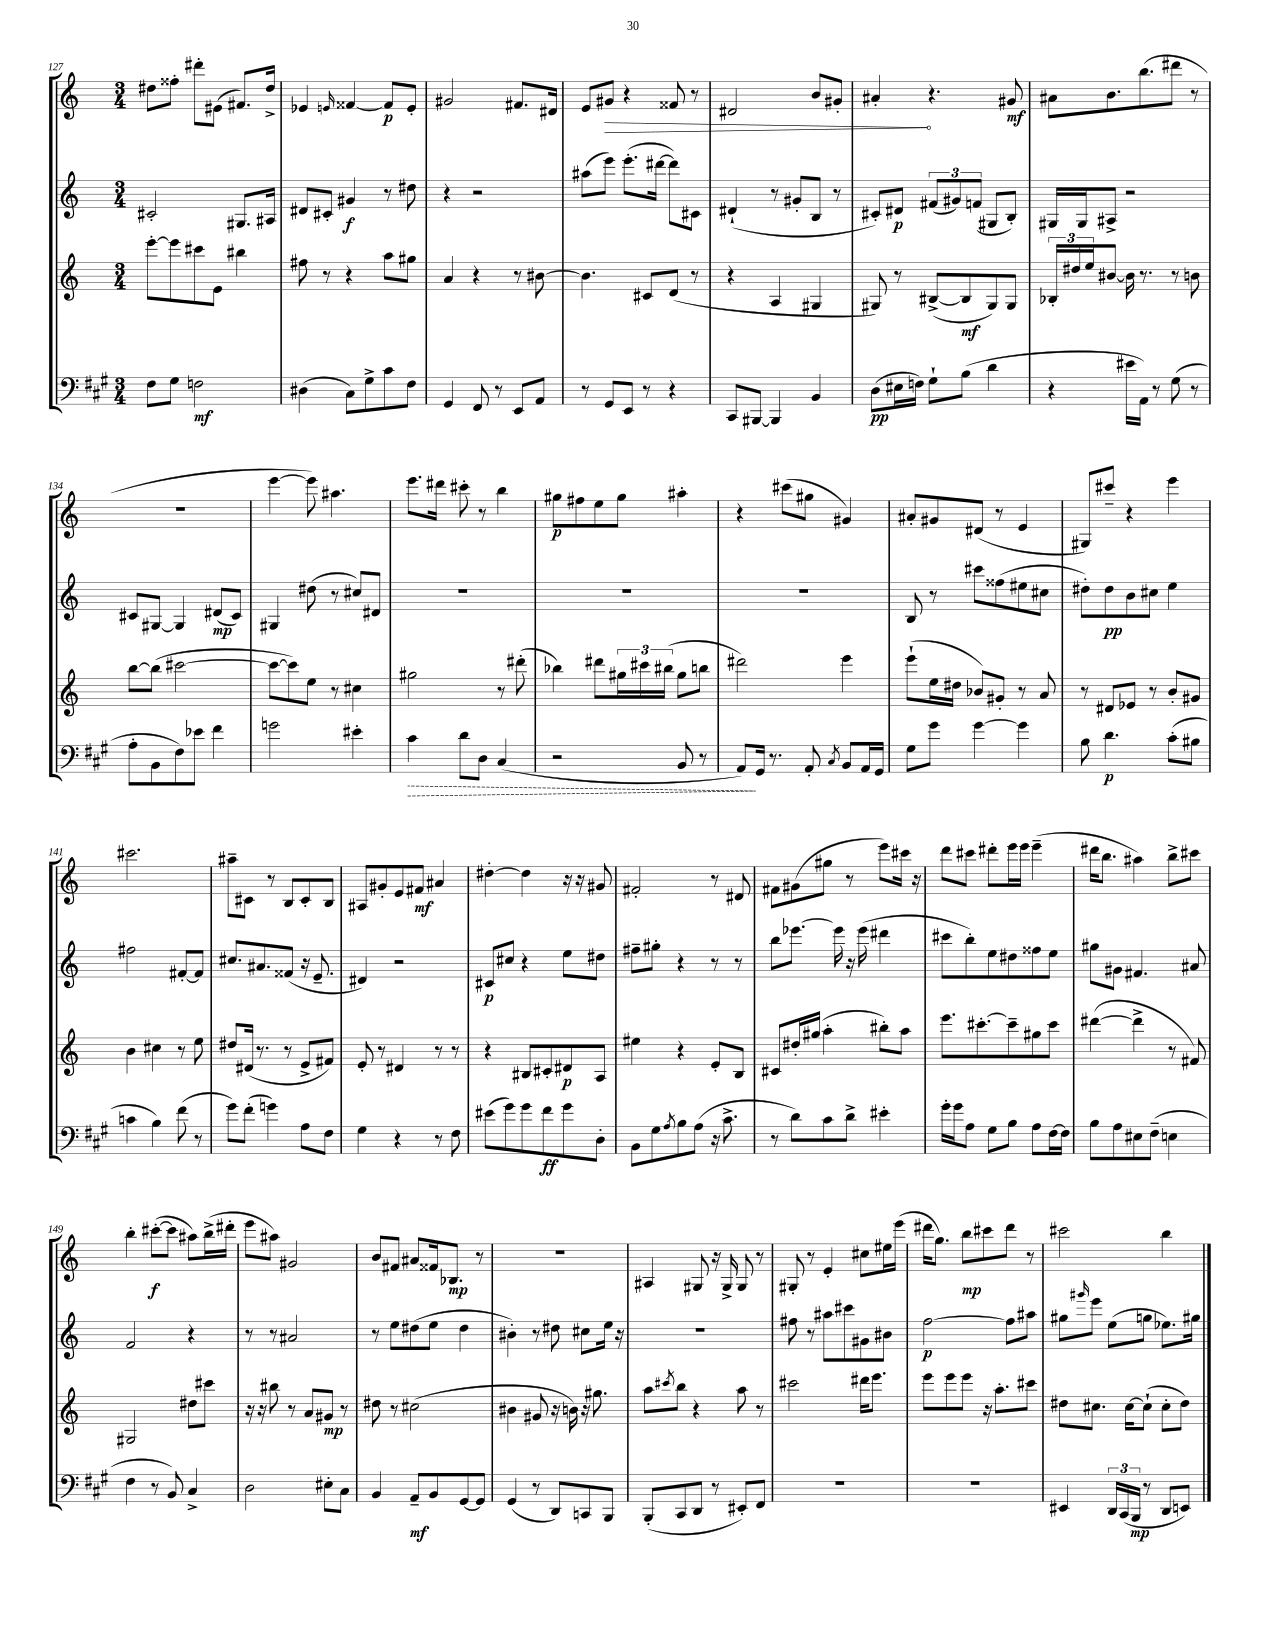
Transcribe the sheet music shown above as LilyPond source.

<<
\new StaffGroup <<
\new Staff = "s0" {
    \clef treble \key c \major \numericTimeSignature \time 3/4
    dis''8 fisis''8-. dis'''8-. eis'8( fis'8.) dis''16-> |
    ees'4 \grace { e'16 } fisis'4~ fisis'8\p e'8-. |
    gis'2 fis'8. dis'16 |
    e'8 \once \override Hairpin.circled-tip = ##t gis'8\> r4 fisis'8 r8 |
    dis'2 b'8 gis'8-. |
    ais'4-.\! r4. gis'8\mf |
    ais'8 b'8. b''8.( dis'''8 r8 |
    R2. |
    e'''4~ e'''8) ais''4. |
    e'''8. dis'''16 cis'''8-. r8 b''4 |
    gis''8\p fis''8 e''8 gis''8 ais''4-. |
    r4 cis'''8( gis''8 gis'4) |
    ais'8-. gis'8 dis'8( r8 e'4 |
    gis8) cis'''8-- r4 e'''4 |
    cis'''2. |
    ais''8-- cis'8 r8 b8 cis'8-. b8 |
    ais8 gis'8-. e'8 fis'8\mf ais'4 |
    dis''4~-. dis''4 r16 r16 gis'8 |
    fis'2-. r8 dis'8 |
    fis'8 gis'8( gis''8 r8 e'''8) cis'''16 r16 |
    d'''8 cis'''8 dis'''8-. e'''16 e'''16 e'''4--( |
    dis'''16 b''8. ais''4) b''8-> cis'''8 |
    b''4-. cis'''8~-.\f( cis'''8 ais''8) b''16->( dis'''16-. |
    e'''8 ais''8) gis'2 |
    b'8 fis'8 ais'8 fisis'16 bes8.\mp r8 |
    R2. |
    ais4 gis8 r16 gis16-> gis8 r8 |
    gis8-. r8 e'4-. cis''8 eis''16 e'''16( |
    dis'''16 g''8.) b''8\mp cis'''8 dis'''8 r8 |
    cis'''2 b''4 \bar "|." |
}
\new Staff = "s1" {
    \clef treble \key c \major \numericTimeSignature \time 3/4
    cis'2-. gis8. ais16 |
    dis'8 cis'8-. gis'4\f r8 dis''8 |
    r4 r2 |
    ais''8( e'''8) e'''8.-.( dis'''16~ dis'''8) cis'8 |
    dis'4-!( r8 gis'8-. b8 r8 |
    cis'8-.) dis'8\p \tuplet 3/2 { fis'8( gis'8) f'8( } gis8 b8-.) |
    gis16 gis16 ais8-> r2 |
    cis'8 gis8~ gis4 dis'8\mp( cis'8) |
    gis4 dis''8( r8 cis''8) dis'8 |
    R2. |
    R2. |
    R2. |
    b8 r8 cis'''8 fisis''8( eis''8 cis''8 |
    dis''8-.) dis''8\pp b'8 cis''8 e''4 |
    fis''2 fis'8~-. fis'8 |
    cis''8. ais'8. fisis'8( r16 e'8.-- |
    dis'4) r2 |
    cis'8\p cis''8 r4 e''8 dis''8 |
    fis''8-- gis''8-. r4 r8 r8 |
    b''8 ees'''8.~ ees'''16 r16 ees'''16( dis'''4 |
    cis'''8 b''8-.) e''8 dis''8 fisis''8 e''8 |
    gis''8 gis'8 fis'4. ais'8 |
    f'2 r4 |
    r8 r8 ais'2 |
    r8 e''8 dis''8( e''8 dis''4 |
    bis'4-.) r8 dis''8 cis''8 e''16 r16 |
    R2. |
    fis''8 r8 ais''8 cis'''8 gis'8 bis'8 |
    f''2~\p f''8 ais''8 |
    gis''8 \grace { gis'''16 } e'''8 e''8( g''8 ees''8.) gis''16 \bar "|." |
}
\new Staff = "s2" {
    \clef treble \key c \major \numericTimeSignature \time 3/4
    e'''8~-. e'''8 cis'''8 e'8 bis''4 |
    fis''8 r8 r4 a''8 gis''8 |
    a'4 r4 r8 bis'8~ |
    bis'4. cis'8 d'8( r8 |
    r4 a4 gis4 |
    gis8) r8 bis8~->( bis8\mf gis8) gis8 |
    \tuplet 3/2 { bes16-. dis''16 e''16 } bis'8~ bis'16 r8. r8 b'8 |
    b''8~ b''8( cis'''2~ |
    cis'''8~ cis'''8) e''8 r8 cis''4 |
    gis''2 r8 dis'''8-.( |
    bes''4) dis'''8 \tuplet 3/2 { gis''16 cis'''16 bis''16( } gis''8 b''8 |
    dis'''2) e'''4 |
    e'''8-!( e''16 dis''16 bes'8) gis'8-. r8 a'8 |
    r8 dis'8 ees'8 r8 b'8-. gis'8 |
    b'4 cis''4 r8 e''8 |
    dis''8 dis'16( r8. r8 e'8-> fis'8) |
    e'8-. r8 dis'4 r8 r8 |
    r4 bis8 cis'8-. dis'8\p a8 |
    eis''4 r4 e'8-. b8 |
    cis'8 dis''16-. gis''16( a''4-. bis''8-.) a''8 |
    e'''8. cis'''8.~-. cis'''8-- gis''8 cis'''8 |
    dis'''4~( dis'''4-> r8 fis'8) |
    gis2 dis''8 cis'''8 |
    r16 r16 bis''8 r8 a'8 gis'8\mp r8 |
    dis''8 r8 cis''2( |
    bis'4 gis'8 r16 b'16) r16 gis''8. |
    a''8 \acciaccatura { cis'''8 } b''8 r4 a''8 r8 |
    cis'''2 dis'''16 e'''8. |
    e'''8 e'''8 e'''8 r16 a''8.-. cis'''8 |
    dis''8 cis''8. cis''16~ cis''8-!( cis''8-. dis''8) \bar "|." |
}
\new Staff = "s3" {
    \clef bass \key a \major \numericTimeSignature \time 3/4
    fis8 gis8 f2\mf |
    dis4( cis8) gis8-> cis'8 fis8 |
    gis,4 fis,8 r8 e,8 a,8 |
    r8 gis,8 e,8 r8 r4 |
    cis,8 bis,,8~ bis,,4 b,4 |
    d8\pp( eis16 f16) gis8-! b8( d'4 |
    r4 eis'16 a,16) r8 gis8( r8 |
    a8-. b,8 fis8) ees'8 fis'4 |
    g'2 eis'4-. |
    \once \override Hairpin.style = #'dashed-line cis'4\> d'8 d8 cis4( |
    r2 b,8 r8 |
    a,8\!) gis,16 r8. a,8-. \acciaccatura { cis8 } b,8 a,16 gis,16 |
    gis8 gis'8 gis'4~ gis'4 |
    b8 d'4.\p cis'8-.( bis8 |
    c'4 b4) fis'8( r8 |
    gis'8) fis'8-.( g'4) a8 fis8 |
    gis4 r4 r8 fis8 |
    eis'8( gis'8) gis'8 fis'8\ff gis'8 d8-. |
    b,8 gis8 \acciaccatura { a8 } b8 a8( r16 cis'8.-> |
    r8 d'8) cis'8 d'8-> eis'4-. |
    gis'16-. gis'16 a8 gis8 b8 a8 fis16~ fis16 |
    b8 a8 eis8 fis8--( e4 |
    fis4 r8 b,8) cis4-> |
    d2 eis8-. cis8 |
    b,4 a,8--\mf b,8 gis,8~ gis,8 |
    gis,4( r8 d,8) c,8 b,,8 |
    b,,8-.( cis,8 d,8 r8 eis,8-.) fis,8 |
    R2. |
    R2. |
    eis,4 \tuplet 3/2 { d,16 cis,16( b,,16\mp } r8 d,8 e,8) \bar "|." |
}
>>
>>
\layout { \context { \Score currentBarNumber = #127 } }
